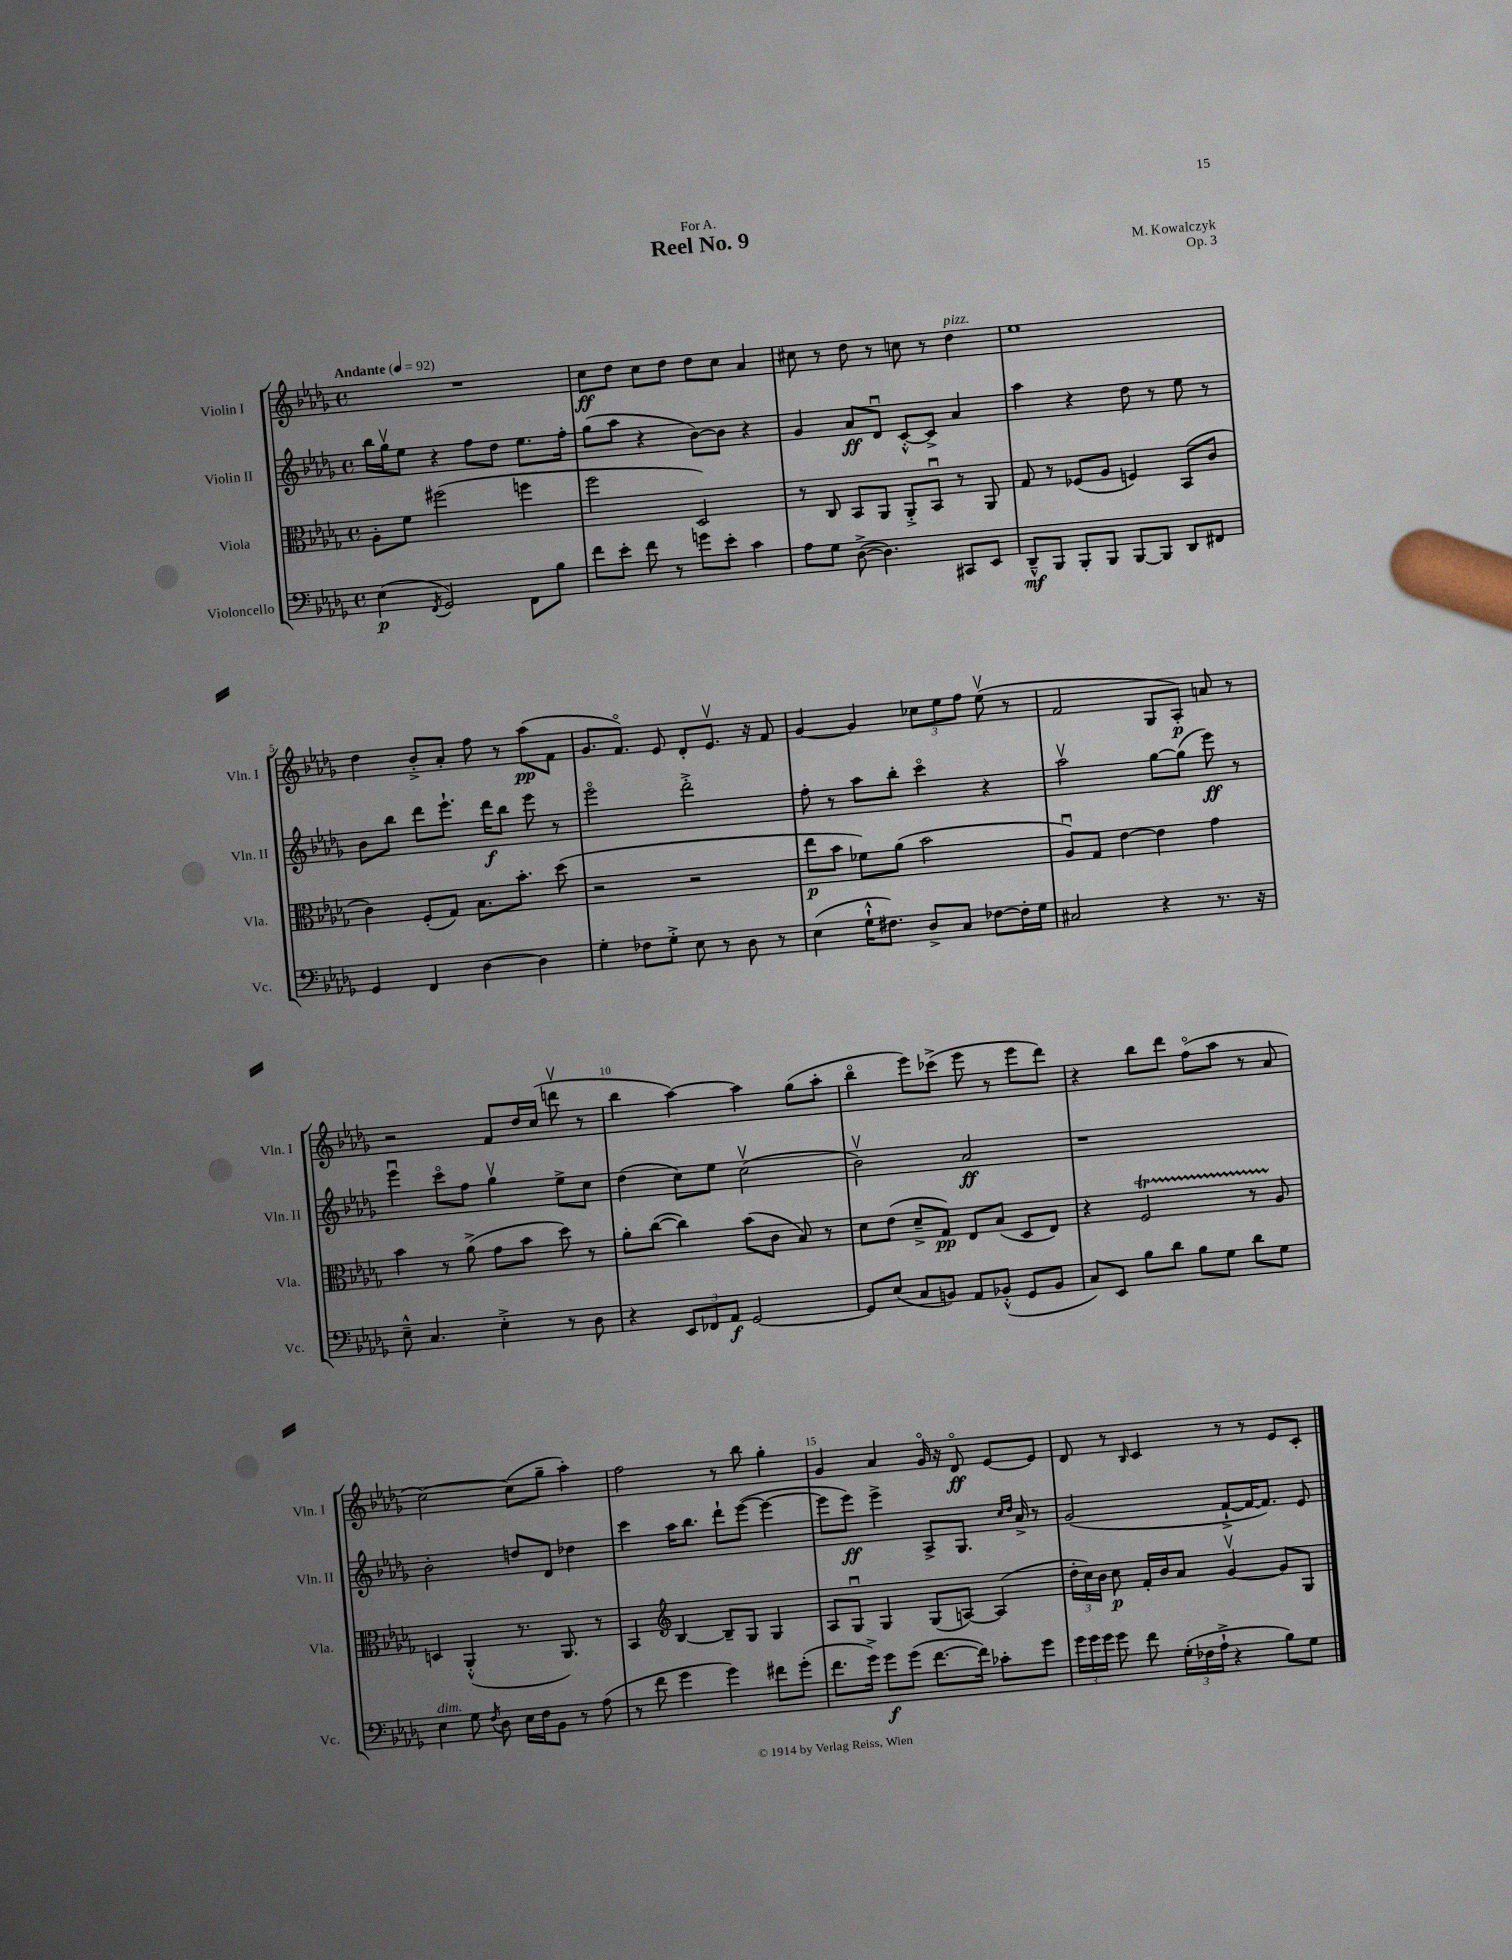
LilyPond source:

\header { title = "Reel No. 9" composer = "M. Kowalczyk" dedication = "For A." opus = "Op. 3" }
<<
\new StaffGroup <<
\new Staff = "s0" \with { instrumentName = "Violin I" shortInstrumentName = "Vln. I" } {
    \clef treble \key des \major \defaultTimeSignature \time 4/4 \tempo "Andante" 4 = 92
    \autoBeamOff R1 |
    c''8[\ff des''8] c''8[ des''8] des''8[ c''8] aes'4 |
    cis''8 r8 des''8 r8 c''8 r8 des''4^\markup { \italic "pizz." } |
    ees''1 |
    des''4 bes'8[-.-> aes'8]-. f''8 r8 aes''8[\pp( f'8] |
    ges'8.[ f'8.]\flageolet) ees'8 des'8[-. ees'8.]\upbow r16 f'8 |
    ges'4~ ges'4 \tuplet 3/2 { ces''8[ ees''8 f''8] } ees''8\upbow( r8 |
    f'2 ges8[ aes8]-.\p) a'8 r8 |
    r2 f'8[ des''16 c''16]( d'''8\upbow r8 |
    bes''4 aes''4~) aes''4 ges''8[( aes''8]-. |
    bes''4\flageolet ees'''8[) ces'''8]->( ees'''8 r8 ees'''8[ des'''8]) |
    r4 bes''8[ des'''8] f''8[\flageolet( aes''8] r8 aes'8 |
    c''2~) c''8[( ges''8]-- aes''4-.) |
    f''2 r8 bes''8 ges''4-. |
    ges'4 aes'4 ges'16\flageolet r16 des'8\flageolet\ff ees'8[~ ees'8] |
    des'8 r8 \grace { bes16 } c'4 r8 r8 ees'8[ c'8]-. \bar "|." |
}
\new Staff = "s1" \with { instrumentName = "Violin II" shortInstrumentName = "Vln. II" } {
    \clef treble \key des \major \defaultTimeSignature \time 4/4
    \autoBeamOff bes''16[ ges''16\upbow ees''8] r4 f''8[ des''8] ees''8.[ f''16]-. |
    ges''8[( aes''8] r4 bes'8[~) bes'8] r4 |
    ges'4 aes'8[\ff des'8]\downbow c'8[~-.-^ c'8]-> aes'4 |
    aes''4 r4 des''8 r8 ees''8 r8 |
    bes'8[ bes''8] des'''8[ ees'''8.]-! des'''16[\f bes''8] ees'''8 r8 |
    ees'''2\flageolet des'''2-.-> |
    f''8-. r8 aes''8[ bes''8]-. c'''4\flageolet r4 |
    aes''2\upbow ges''8[~ ges''8]( ees'''8\ff) r8 |
    ees'''4\downbow c'''8[\flageolet f''8] ges''4\upbow ees''8[-> c''8] |
    des''4( c''8[) ees''8] c''2\upbow( |
    bes'2\upbow) aes'2\ff |
    r1 |
    bes'2-. d''8[ des'8] des''4 |
    c'''4 aes''16[ bes''8.] des'''8[-! ees'''8]~( ees'''4~ |
    ees'''8[ ees'''8]\ff) ees'''4-> aes8[-> ges8.] \grace { c''16[ des''16] } aes'16-> r8 |
    ges'2( f'8[~-!-> f'16~ f'8.]) ees'8 \bar "|." |
}
\new Staff = "s2" \with { instrumentName = "Viola" shortInstrumentName = "Vla." } {
    \clef alto \key des \major \defaultTimeSignature \time 4/4
    \autoBeamOff aes8[-. f'8] fis''2( f''4 |
    f''2 des2) |
    r8 c8 bes,8[ aes,8] aes,8[-.-> bes,8]\downbow r8 aes,8 |
    ges8 r8 fes8[( aes8] f4) bes,8[( c'8] |
    c'4) f8[-.( ges8]) bes8.[ bes'8.]-. des''8( |
    r2 r2 |
    ees''8[\p bes'8] fes'8[) aes'8]( bes'2 |
    aes8[\downbow) ges8] ees'4~ ees'4 ges'4 |
    bes'4 r8 aes'8->( ges'8[ bes'8] des''8) r8 |
    aes'8[-. c''8]~( c''4) bes'8[( c'8] bes8) r8 |
    des'8[ ees'8]( des'8[---> ges8]\pp) ees8[ bes8]( des8[ ees8]) |
    r4 f2\startTrillSpan r8 aes8\stopTrillSpan |
    d4 aes,4-.-^( r8. aes,8.) r8 |
    bes,4 \clef treble bes4~ bes8[-- ges8] ges4 |
    aes8[ ges8]\downbow ges4 ges8[( a8]~) a4( |
    \tuplet 3/2 { des''16[-. c''16) bes'16] } c''8\p f'16[-. bes'16 aes'8] ges'4~\upbow ges'8[ ges8] \bar "|." |
}
\new Staff = "s3" \with { instrumentName = "Violoncello" shortInstrumentName = "Vc." } {
    \clef bass \key des \major \defaultTimeSignature \time 4/4
    \autoBeamOff ees4\p( \acciaccatura { f,8 } ges,2) f,8[ bes8] |
    f'8[ ees'8]-. f'8 r8 g'8[ ees'8]-. c'4 |
    aes8[ ges8] des8~->( des4.) cis,8[ ees,8] |
    des,8[---^\mf bes,,8] bes,,8[-. bes,,8] bes,,8[~ bes,,8] des,8[ fis,8] |
    ges,4 f,4 des4~ des4 |
    ges4-. fes8[ ges8]-.-> ees8 r8 des8 r8 |
    ees4( ges16[-!-^ fis8.]) des8[-> c8] fes8[~ fes16-. ges16] |
    cis2 r4 r8. r16 |
    ees8---^ c4. ees4-.-> r8 des8 |
    r4 \tuplet 3/2 { ees,8[ fes,8 aes,8]\f } ges,2~ |
    ges,8[ ees8]( c8[ b,8]) aes,8[ bes,8]-.-^( ges,8[ bes,8] |
    c8[) ees,8] bes8[ des'8] bes8[ ges8] des'8[ ges8] |
    ees4^\markup { \italic "dim." } ges8 \acciaccatura { f8 } des8 ees16[ f16 bes,8] r8 aes8( |
    r8 f'8 ges'4 ges'4) fis'8[ ges'8]-.( |
    f'8.[ ges'16]->) ges'8[\f ges'8]( f'8.[~ f'16]) ces'8[-. ges'8] |
    \tuplet 3/2 { ges'16[ ges'16 ges'16] } ges'8 f'8 \tuplet 3/2 { ges16[-.( fes16 aes16]-!-> } r4 bes8[) ges8] \bar "|." |
}
>>
>>
\layout { \context { \Score \override BarNumber.break-visibility = ##(#f #t #t) barNumberVisibility = #(every-nth-bar-number-visible 5) } }
